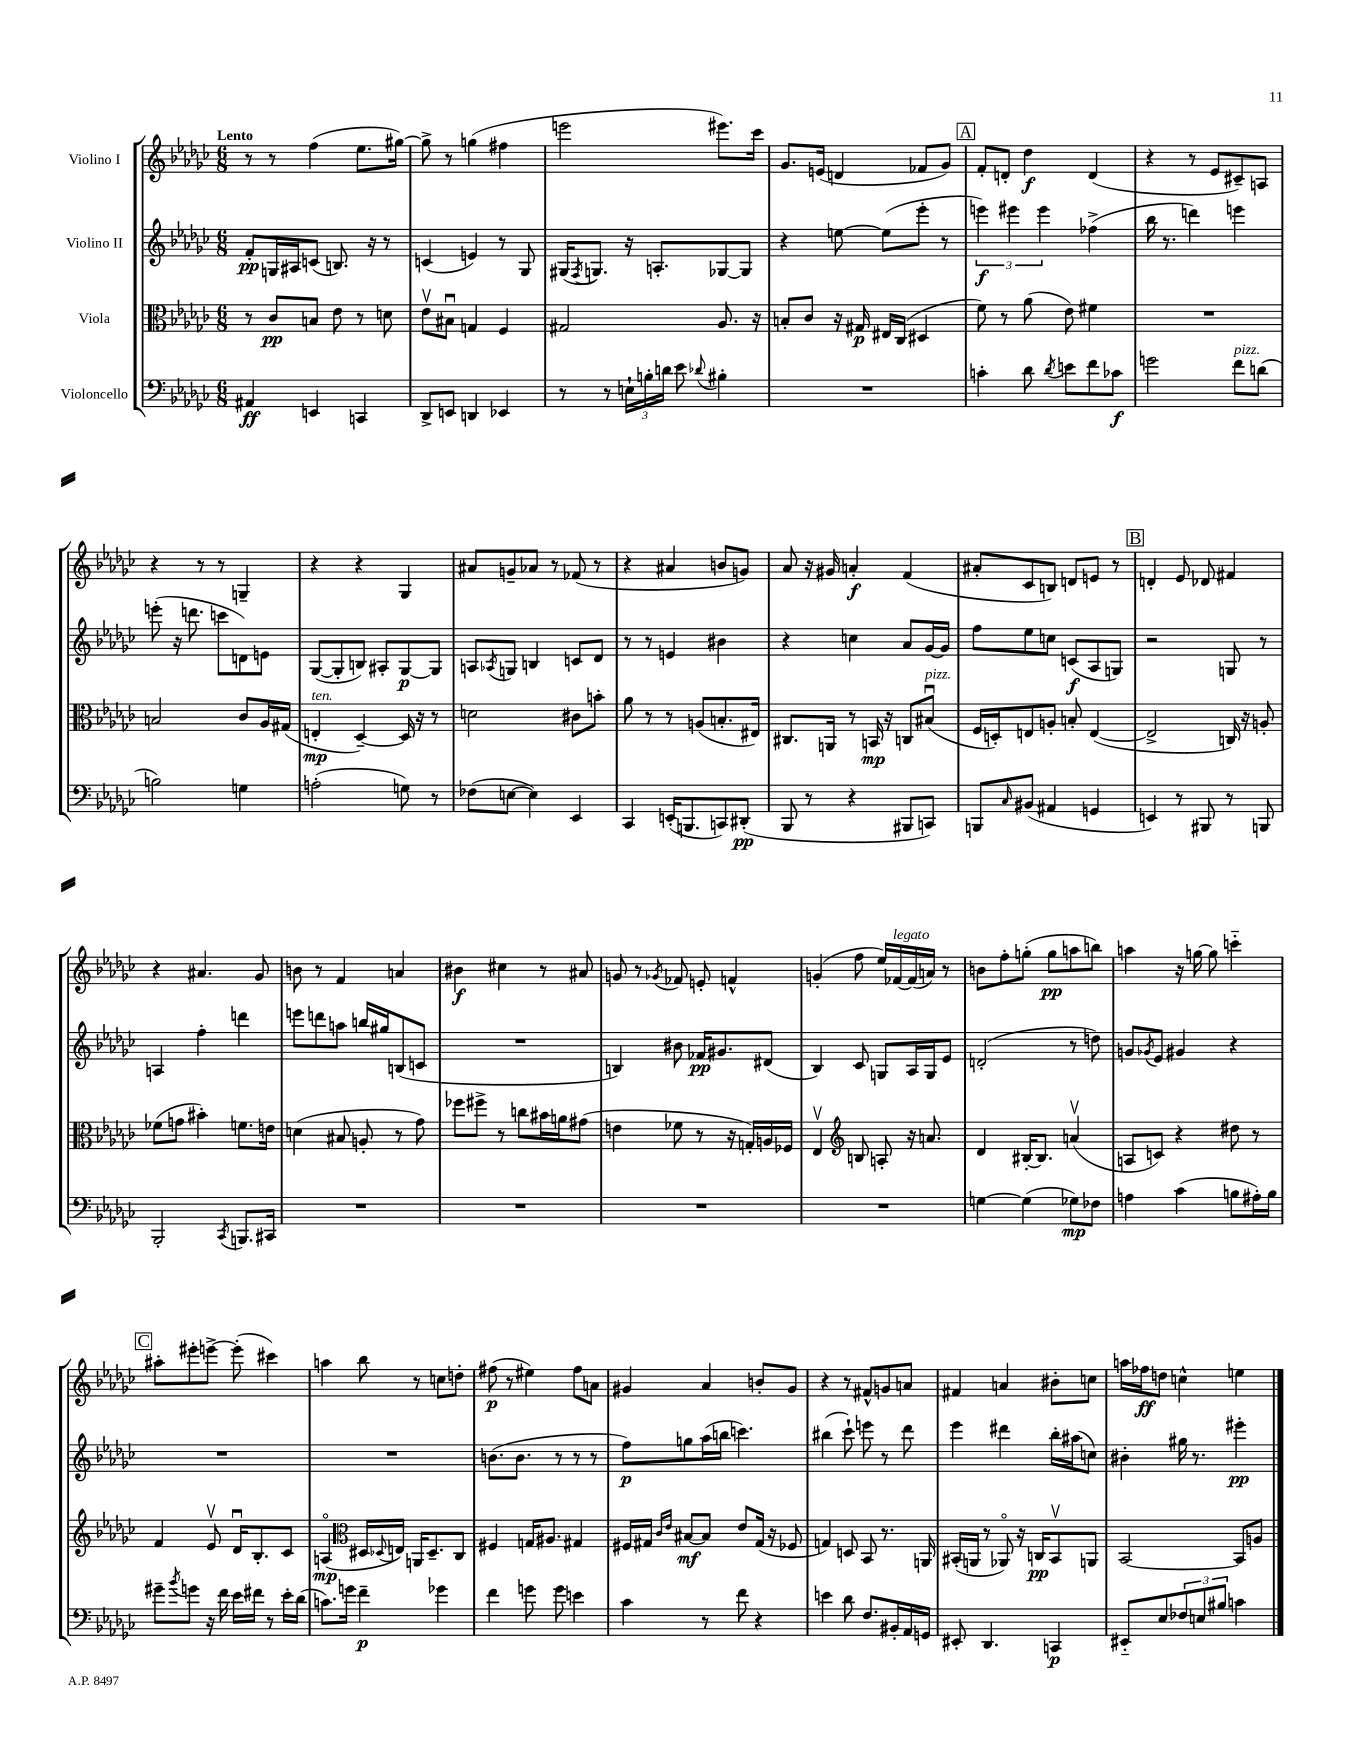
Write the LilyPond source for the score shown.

<<
\new StaffGroup <<
\new Staff = "s0" \with { instrumentName = "Violino I" } {
    \clef treble \key ges \major \numericTimeSignature \time 6/8 \tempo "Lento"
    r8 r8 f''4( ees''8. gis''16~) |
    gis''8-> r8 g''4( fis''4 |
    e'''2 eis'''8.) ces'''16 |
    ges'8. e'16( d'4 fes'8 ges'8) |
    \mark \markup { \box "A" } f'8-. d'8-. des''4\f d'4( |
    r4 r8 ees'8 cis'8--) a8 |
    r4 r8 r8 g4-- |
    r4 r4 ges4 |
    ais'8 g'8-- aes'8 r8 fes'8( r8 |
    r4 ais'4 b'8 g'8) |
    aes'8 r16 gis'16 a'4-.\f f'4( |
    ais'8-. ces'8 b8) d'8 e'8 r8 |
    \mark \markup { \box "B" } d'4-. ees'8 des'8 fis'4 |
    r4 ais'4. ges'8 |
    b'8 r8 f'4 a'4 |
    bis'4\f cis''4 r8 ais'8 |
    g'8 r8 \acciaccatura { ges'8 } fes'8 e'8-. f'4-^ |
    g'4-.( f''8 ees''16) fes'16~^\markup { \italic "legato" } fes'16( a'16) r8 |
    b'8 f''8-. g''8-.( g''8\pp a''8 b''8) |
    a''4 r16 g''16~ g''8 c'''4-_ |
    \mark \markup { \box "C" } ais''8-. eis'''8-. e'''8~-> e'''8-.( cis'''4) |
    a''4 bes''8 r8 c''8 d''8-. |
    fis''8\p( r8 eis''4) fis''8 a'8 |
    gis'4 aes'4 b'8-. gis'8 |
    r4 r8 fis'8-^ g'8 a'8 |
    fis'4 a'4 bis'8-. c''8 |
    a''16 fes''16\ff d''8 c''4-^ e''4 \bar "|." |
}
\new Staff = "s1" \with { instrumentName = "Violino II" } {
    \clef treble \key ges \major \numericTimeSignature \time 6/8
    f'8-.\pp g16 ais16 c'8( b8.) r16 r8 |
    c'4( e'4) r8 ges8 |
    gis16( \acciaccatura { f8 } g8.) r16 a8.-. ges8~ ges8 |
    r4 e''8~ e''8( ees'''8-. r8 |
    \mark \markup { \box "A" } \tuplet 3/2 { e'''4\f) eis'''4 eis'''4 } fes''4->( |
    bes''16 r8. d'''4) e'''4 |
    e'''8-.( r16 d'''8. c'''8 d'8) e'8 |
    ges8~( ges8-. b8) ais8-. ges8~\p ges8 |
    a8 \acciaccatura { aes8 } g8 b4 c'8 des'8 |
    r8 r8 e'4 bis'4 |
    r4 c''4 aes'8 ges'16~ ges'16 |
    f''8 ees''8 c''8 c'8\f( aes8 g8) |
    \mark \markup { \box "B" } r2 g8 r8 |
    a4 f''4-. d'''4 |
    e'''8 d'''8 a''8 b''16 gis''16 b8( c'8 |
    R2. |
    b4) bis'8 fes'16\pp gis'8. dis'8( |
    bes4) ces'8 g8 aes16 g16 ees'8 |
    d'2-.( r8 d''8) |
    g'8 \acciaccatura { ges'8 } ees'8 gis'4 r4 |
    \mark \markup { \box "C" } R2. |
    R2. |
    b'8.( b'8. r8 r8 r8 |
    f''8\p) g''8 aes''16( b''16 c'''4.) |
    bis''4( ces'''8-!) e'''8 r8 des'''8 |
    ees'''4 dis'''4 bes''16-. ais''16( c''8) |
    bis'4-. gis''16 r8. eis'''4-.\pp \bar "|." |
}
\new Staff = "s2" \with { instrumentName = "Viola" } {
    \clef alto \key ges \major \numericTimeSignature \time 6/8
    r8 ces'8\pp b8 ees'8 r8 d'8 |
    ees'8\upbow bis8\downbow g4 f4 |
    gis2 aes8. r16 |
    b8-. ces'8 r16 gis16\p eis16 ces16( dis4 |
    \mark \markup { \box "A" } f'8) r8 aes'8( ees'8) fis'4 |
    R2. |
    b2 ces'8 aes16 gis16( |
    e4-.\mp^\markup { \italic "ten." } des4~--) des16 r16 r8 |
    d'2 cis'8 b'8-. |
    aes'8 r8 r8 a8( b8.-. eis16) |
    cis8. a,16 r8 b,16\mp r16 c8 bis8\downbow^\markup { \italic "pizz." }( |
    f16 d16-.) e8 a8-. b8-. e4~( |
    \mark \markup { \box "B" } e2-> c16) r16 a8-. |
    fes'8( g'8 bis'4-.) f'8. e'16 |
    d'4( bis8 a8-. r8 ges'8) |
    fes''8 fis''8-> r8 c''8 bis'16 a'16 gis'8( |
    e'4 fes'8 r8 r16 g16-.) a16 fes16 |
    ees4\upbow \clef treble b8 a8-. r16 a'8. |
    des'4 bis16~-. bis8. a'4\upbow( |
    a8 c'8) r4 dis''8 r8 |
    \mark \markup { \box "C" } f'4 ees'8\upbow des'16\downbow bes8.-. ces'8 |
    a4\flageolet\mp( \clef alto dis16 \appoggiatura { des8 } e16) a,16 des8.-- ces8 |
    fis4 g16 ais8. gis4 |
    fis16 gis16 \grace { ces'16 ees'16 } bis8~\mf bis8 ees'8 gis16( r16 fes8 |
    g4) d8 bes,8 r8. a,16 |
    bis,16-.( a,16 r8 aes,8\flageolet) r16 c16\pp bis,8\upbow a,8 |
    bes,2~ bes,8 a8 \bar "|." |
}
\new Staff = "s3" \with { instrumentName = "Violoncello" } {
    \clef bass \key ges \major \numericTimeSignature \time 6/8
    ais,4\ff e,4 c,4 |
    des,8-> e,8 d,4 ees,4 |
    r8 r8 \tuplet 3/2 { e16-! b16-. d'16 } ees'8 \appoggiatura { des'8 } bis4-. |
    R2. |
    \mark \markup { \box "A" } c'4-. des'8 \acciaccatura { des'8 } e'8 f'8 ces'8\f |
    g'2 f'8^\markup { \italic "pizz." } d'8( |
    b2) g4 |
    a2-.( g8) r8 |
    fes8( e8~ e4) ees,4 |
    ces,4 e,16-.( b,,8. c,8) dis,8-.\pp( |
    bes,,8 r8 r4 bis,,8 c,8) |
    b,,8 \grace { ces16 } bis,8( ais,4 g,4 |
    \mark \markup { \box "B" } e,4) r8 bis,,8 r8 b,,8 |
    bes,,2-. \acciaccatura { ces,8 } b,,8. cis,16 |
    R2. |
    R2. |
    R2. |
    R2. |
    g4~ g4( ges8\mp) fes8 |
    a4 ces'4( b8 ais16-.) b16 |
    \mark \markup { \box "C" } gis'8-- \acciaccatura { bes'8 } g'8 r16 f'16 ees'16 fis'16 r8 ees'16-. des'16( |
    c'8.) g'16 f'4--\p ges'4 |
    f'4 g'8 g'8 e'4 |
    ces'4 r8 f'8 r4 |
    e'4 des'8 f8. bis,16-. aes,16 g,16 |
    eis,8-. des,4. c,4\p |
    eis,8-_ ees8 \tuplet 3/2 { fes8 e8 bis8 } c'4 \bar "|." |
}
>>
>>
\layout { \context { \Score \remove "Bar_number_engraver" } }
